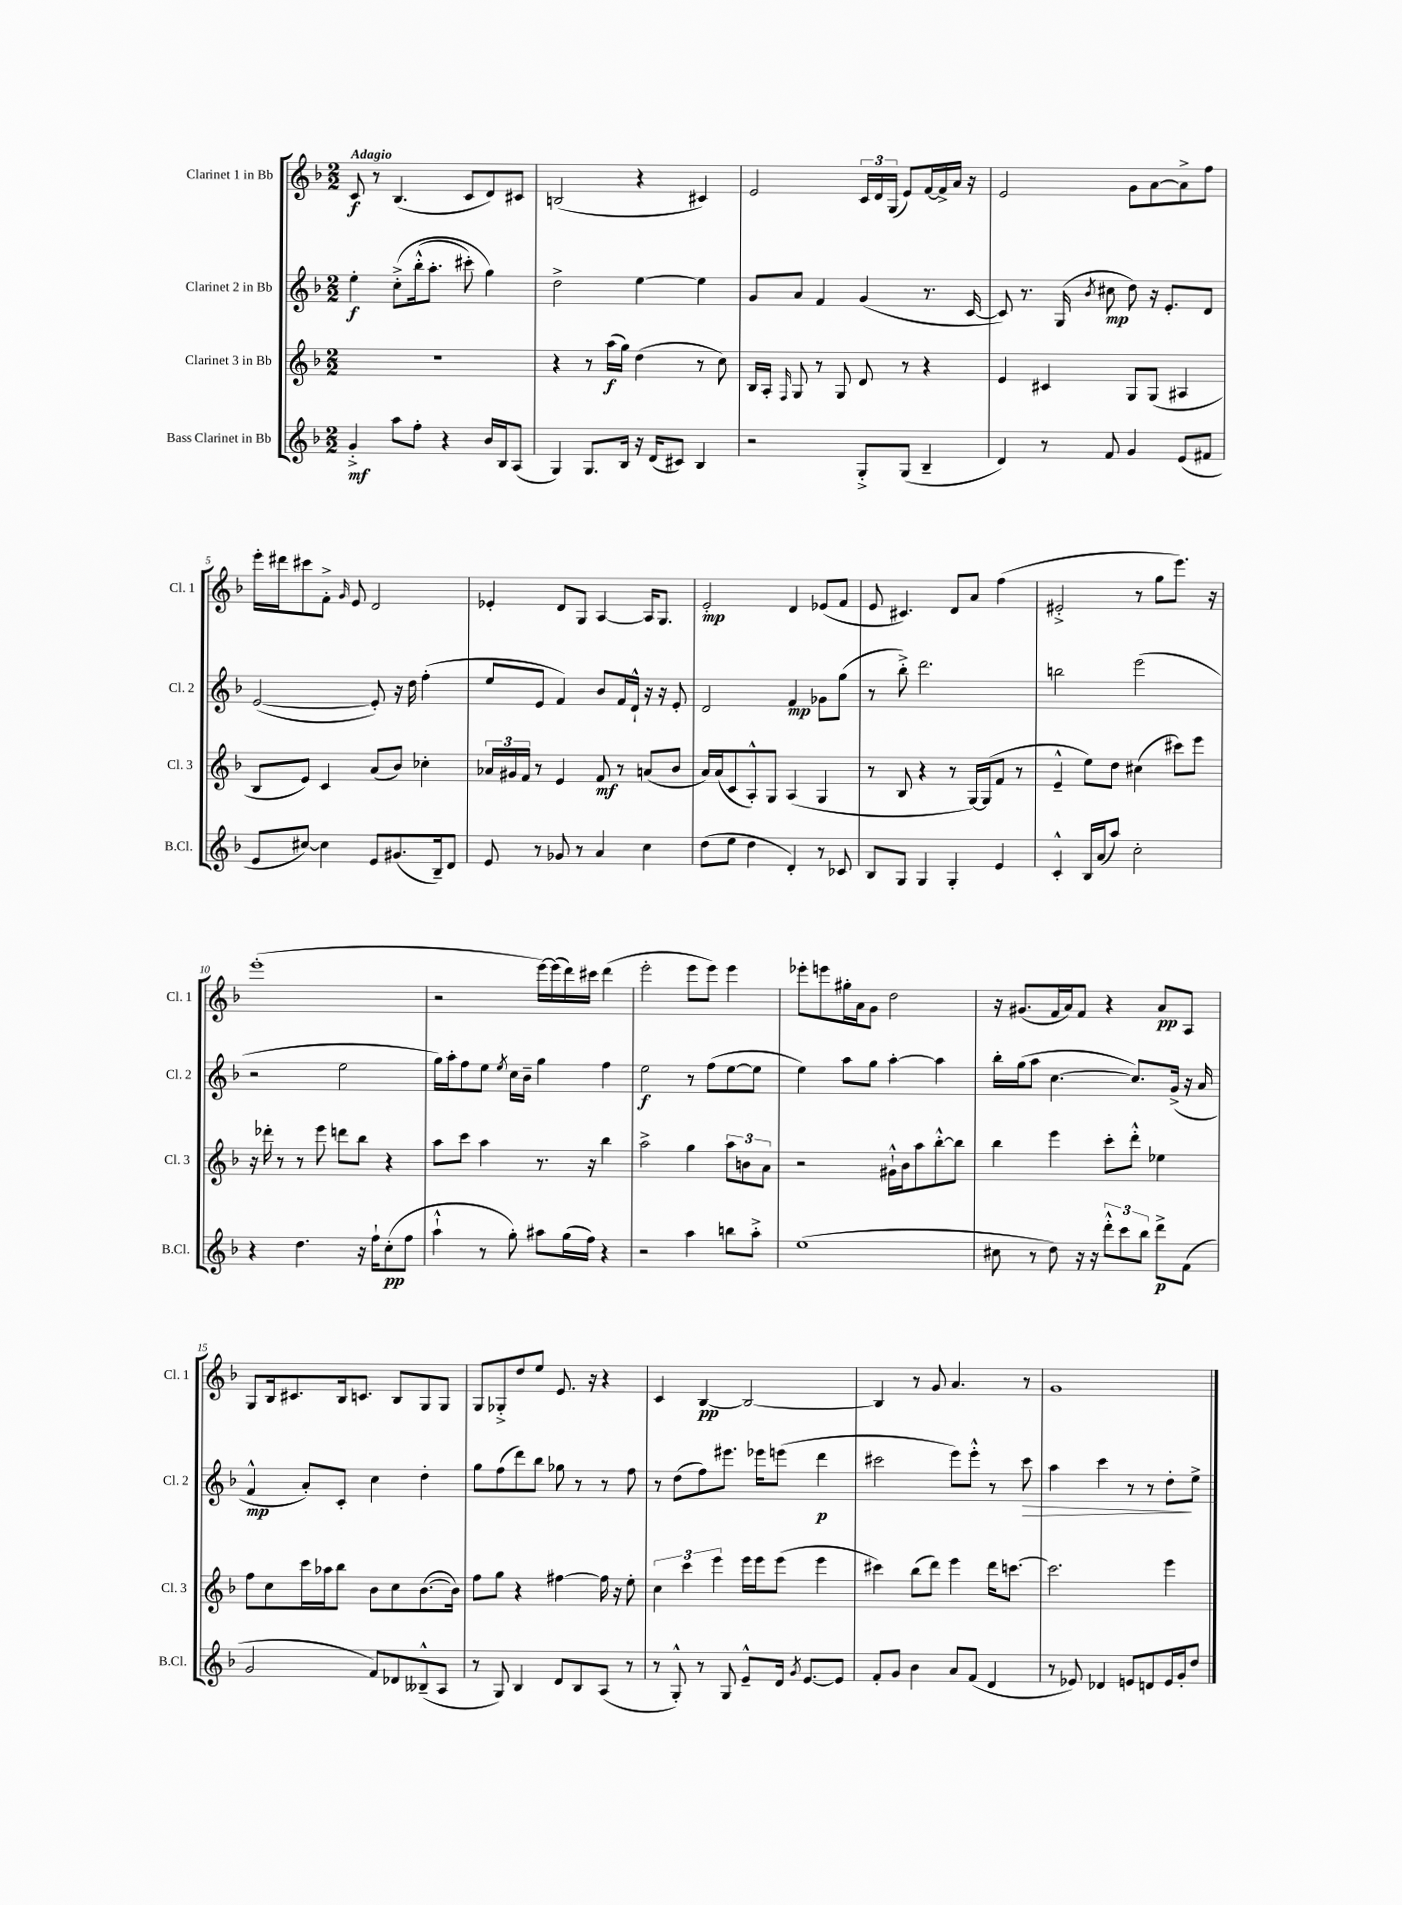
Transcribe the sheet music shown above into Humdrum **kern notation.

**kern	**kern	**kern	**kern
*staff4	*staff3	*staff2	*staff1
*clefG2	*clefG2	*clefG2	*clefG2
*k[b-]	*k[b-]	*k[b-]	*k[b-]
*M2/2	*M2/2	*M2/2	*M2/2
4g'^/	1r	4ee'\	8c/
.	.	.	8r
8aa\L	.	&(8cc'^\L	(4.B-/
8ff'\J	.	(16bb-'^^\k	.
.	.	8.aa'\J	.
4r	.	.	.
.	.	8ccc#'\)	8c/L
16b-/LL	.	4gg\&)	8d/)
16B-/J	.	.	.
(8A/J	.	.	8c#/J
=	=	=	=
4G/)	4r	2dd^\	(2B/
8.G/L	8r	.	.
.	(16aa\LL	.	.
16B-/Jk	16gg\JJ)	.	.
16r	(4dd\	[4ee\	4r
(16d/LK	.	.	.
8c#/J)	.	.	.
4B-/	8r	4ee\]	4c#/)
.	8cc\)	.	.
=	=	=	=
2r	16B-/LL	8g/L	2e/
.	16A'/JJ	.	.
.	16qqF/	.	.
.	8G/	8a/J	.
.	8r	4f/	.
.	8G/	.	.
8G'^/L	8d/	(4g/	24c/LL
.	.	.	24d/
.	.	.	(24G/JJ
(8G/J	8r	.	8e/L)
4B-~/	4r	8.r	[16f/L
.	.	.	16f^/]
.	.	.	16a/JJ
.	.	[16c/	16r
=	=	=	=
4d/)	4e/	8c/])	2e/
.	.	8.r	.
8r	4c#/	.	.
.	.	(16G/	.
.	.	8qb-/	.
8f/	.	8cc#\	.
4g/	8G/L	8dd\)	8g\L
.	(8G/J	16r	[8a\
.	.	8.e'/L	.
(8e/L	4A#/	.	8a^\]
8f#/J	.	8d/J	8ff\J
=	=	=	=
8e/L	8B-/L	([2e/	16eee'\LL
.	.	.	16ddd#\J
[8cc#/J)	8e/J)	.	8ccc#\
4cc#\]	4c/	.	8f'^\J
.	.	.	16qqg/
.	.	.	8e/
8e/L	(8a/L	8e'/])	2d/
(8.g#/	8b-/J)	16r	.
.	.	16dd\	.
.	4cc-'\	(4ff'\	.
16B-~/k)	.	.	.
8d/J	.	.	.
=	=	=	=
8e/	24a-/LL	8ee/L	4e-'/
.	24g#/	.	.
.	24f/JJ	.	.
8r	8r	8e/J	.
8g-/	4e/	4f/)	8d/L
8r	.	.	8G/J
4a/	8f/	8b-/L	[4A/
.	8r	16f/L	.
.	.	16d`^^/JJ	.
4cc\	(8a/L	16r	16A/]LK
.	.	16r	8.G/J
.	8b-/J	8e'/	.
=	=	=	=
(8dd\L	16a/LL)	2d/	2e'/
.	(16a/J	.	.
8ee\J	8c/	.	.
4dd\	8A'^^/)	.	.
.	8G/J	.	.
4d'/)	(4A/	4f/	4d/
8r	4G/	8g-\L	(8e-/L
8c-/	.	(8gg\J	8f/J
=	=	=	=
8B-/L	8r	8r	8e/
8G/J	8B-/	8bb-'^\)	4.c#/)
4G/	4r	2.ddd\	.
4G'/	8r	.	8d/L
.	[16G/LL)	.	8a/J
.	(16G/]J	.	.
4e/	8f/J	.	(4ff\
.	8r	.	.
=	=	=	=
4c'^^/	4e~^^/	2bb\	2e#'^/
16B-/LL	8ee\L)	.	.
(16a/J	.	.	.
8aa/J)	8dd\J	.	.
2cc'\	(4cc#\	(2eee\	8r
.	.	.	8gg\L
.	8ccc#\L)	.	8.eee\J)
.	8eee\J	.	.
.	.	.	16r
=	=	=	=
4r	16r	2r	(1eee'
.	16ddd-'\	.	.
.	8r	.	.
4.dd\	8r	.	.
.	8eee\	.	.
.	8ddd\L	2ee\	.
16r	8bb-\J	.	.
16ff`\LK	.	.	.
(8cc'\	4r	.	.
8ff\J	.	.	.
=	=	=	=
4aa`^^\	8aa\L	16gg\LL)	2r
.	.	16aa'\J	.
.	8ccc\J	8ff\	.
8r	4aa\	8ee\J	.
.	.	8qee/	.
8gg'\)	.	16cc\LL	.
.	.	16b-~\JJ	.
8aa#\L	8.r	4gg\	[16eee\LL)
.	.	.	(16eee\]
(16gg\L	.	.	16ddd\)
16ff\JJ)	16r	.	16ccc#\JJ
4r	4bb-\	4ff\	(4ddd\
=	=	=	=
2r	2aa^\	2ee\	2eee'\
4aa\	4gg\	8r	8eee\L
.	.	(8ff\L	8eee\J)
8bb\L	12aa\L	[8ee\	4eee\
.	12b\	.	.
8aa'^\J	.	8ee\]J	.
.	12a\J	.	.
=	=	=	=
(1ee	2r	4ee\)	8eee-'\L
.	.	.	8eee\
.	.	8aa\L	16gg#'\L
.	.	.	16a\J
.	.	8gg\J	8g\J
.	16g#`^^\LL	[4aa'\	2dd\
.	16b-\J	.	.
.	8aa\	.	.
.	[8bb-'^^\	4aa\]	.
.	8bb-\]J	.	.
=	=	=	=
8cc#\	4bb-\	16bb-'\LL	16r
.	.	(16gg\J	(8.g#/L
8r	.	8aa\J	.
8dd\)	4eee\	[4.cc\	16f/L
.	.	.	16a/J)
16r	.	.	8f/J
16r	.	.	.
12ddd'^^\L	8ccc'\L	.	4r
12ccc\	.	.	.
.	8ddd'^^\J	8.cc/]L)	.
12bb-\J	.	.	.
8ddd^\L	4ee-\	.	8a/L
.	.	(16g^/Jk	.
(8f\J	.	16r	8A/J
.	.	16a/	.
=	=	=	=
2g/	8ff\L	4f^^/	8G/L
.	8cc\	.	16B-/k
.	.	.	8.c#/
.	16ccc\L	8a'/L)	.
.	16aa-\J	.	.
.	8bb-\J	8c'/J	16B-/k
.	.	.	8.c/J
8f/L)	8b-\L	4cc\	.
8d-/	8cc\	.	8B-/L
(8B--~^^/	([8.b-\	4dd'\	8G/
8A/J	.	.	8G/J
.	16b-\]Jk)	.	.
=	=	=	=
8r	8ff\L	8gg\L	8G/L
8G/)	8gg\J	(8ff\	8G-'^/
4B-/	4r	8ddd\)	8dd/
.	.	8bb-\J	8ee/J
8d/L	[4ff#\	8gg-\	8.e/
8B-/	.	8r	.
.	.	.	16r
(8A/J	16ff#\]	8r	4r
.	16r	.	.
8r	8ee'\	8ff\	.
=	=	=	=
8r	6cc\	8r	4c/
8G'^^/)	.	(8dd\L	.
.	6ccc\	.	.
8r	.	8ff\)	[4B-/
.	6eee\	.	.
8G/	.	8.eee#\J	.
8e~^^/L	16eee\LL	.	2B-/_
.	16eee\J	16eee-\LK	.
16d/Jk	(8eee\J	(8eee\J	.
8qg/	.	.	.
[8.e/L	.	.	.
.	4eee\	4ddd\	.
8e/]J	.	.	.
=	=	=	=
8f'/L	4ccc#\)	2ccc#\	4B-/]
8g/J	.	.	.
4b-\	(8bb-\L	.	8r
.	8ddd\J)	.	8g/
8a/L	4eee\	8eee\L)	4.a/
(8f/J	.	8eee'^^\J	.
4d/	16ddd\LK	8r	.
.	[8.ccc\J	.	.
.	.	8ccc#\	8r
=	=	=	=
8r	2.ccc\]	4aa\	1g
8e-/)	.	.	.
4d-/	.	4ccc\	.
8e/L	.	8r	.
8d/	.	8r	.
16e/L	4eee\	8dd'\L	.
16g'/J	.	.	.
8dd/J	.	8ee^\J	.
==	==	==	==
*-	*-	*-	*-
